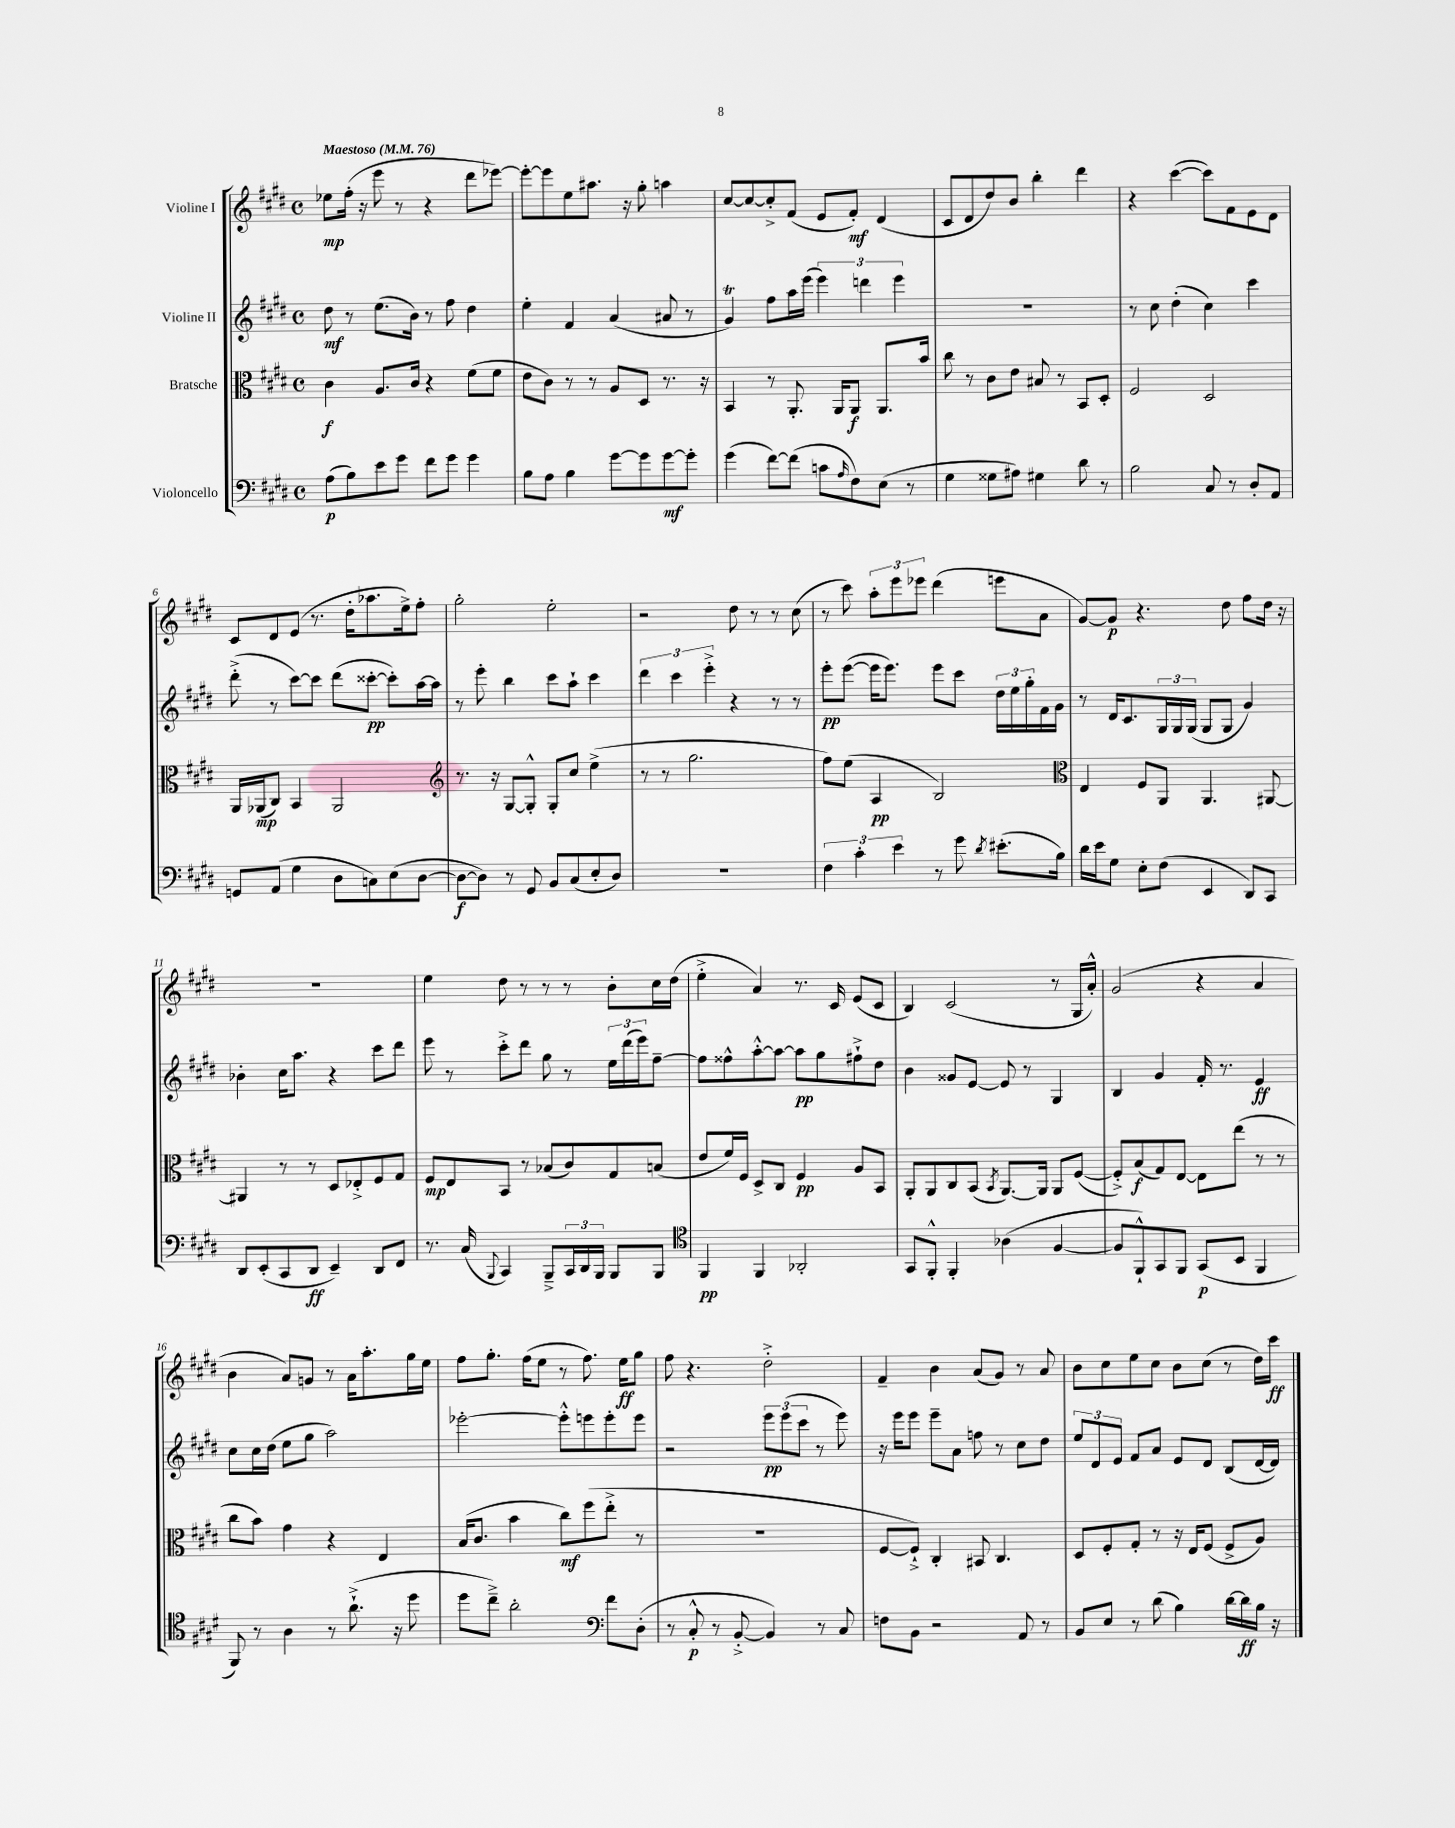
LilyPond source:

<<
\new StaffGroup <<
\new Staff = "s0" \with { instrumentName = "Violine I" } {
    \clef treble \key e \major \defaultTimeSignature \time 4/4 \tempo "Maestoso" 4 = 76
    ees''8\mp fis''16-.( r16 e'''8 r8 r4 dis'''8 ees'''8~) |
    ees'''8~-. ees'''8 e''8 ais''8. r16 gis''8-. a''4 |
    cis''8~ cis''8~ cis''8-.-> fis'8( e'8 fis'8-.\mf) dis'4( |
    cis'8 dis'8 dis''8) b'8 b''4-. dis'''4 |
    r4 cis'''4~( cis'''8) fis'8 e'8 dis'8 |
    cis'8 dis'8 e'8( r8. dis''16-. aes''8. e''16->) fis''8-. |
    gis''2-. e''2-. |
    r2 dis''8 r8 r8 cis''8( |
    r8 cis'''8) \tuplet 3/2 { a''8-. e'''8 ees'''8 } dis'''4( e'''8 a'8 |
    gis'8~) gis'8\p r4. dis''8 fis''8 dis''16 r16 |
    r1 |
    e''4 dis''8 r8 r8 r8 b'8-. cis''16 dis''16( |
    e''4-.-> a'4) r8. cis'16 e'8( cis'8 |
    b4) cis'2( r8 gis16 a'16-.-^) |
    gis'2( r4 a'4 |
    b'4 a'8) g'8 r8 a'16 a''8.-. gis''16 e''16 |
    fis''8 gis''8.-. fis''16( e''8 r8 fis''8.) e''16\ff gis''8 |
    fis''8 r4. dis''2-.-> |
    fis'4-- b'4 a'8( gis'8) r8 a'8 |
    b'8 cis''8 e''8 cis''8 b'8 cis''8( r8 dis''16) cis'''16\ff \bar "|." |
}
\new Staff = "s1" \with { instrumentName = "Violine II" } {
    \clef treble \key e \major \defaultTimeSignature \time 4/4
    dis''8\mf r8 e''8.( b'16) r8 fis''8 dis''4 |
    e''4-. fis'4 a'4( ais'8 r8 |
    gis'4\trill) fis''8 a''16 e'''16( \tuplet 3/2 { e'''4) d'''4 e'''4 } |
    R1 |
    r8 cis''8 dis''4-.( cis''4) cis'''4 |
    dis'''8-.->( r8 cis'''8~) cis'''8 dis'''8( cisis'''8~-.\pp cisis'''8-.) a''16~ a''16 |
    r8 e'''8-. b''4 cis'''8 a''8-! cis'''4 |
    \tuplet 3/2 { dis'''4 cis'''4 e'''4-.-> } r4 r8 r8 |
    e'''8-.\pp e'''8~( e'''16 e'''8.) e'''8 cis'''8 \tuplet 3/2 { dis''16 e''16 gis''16-. } fis'16 gis'16 |
    r8 dis'16 cis'8. \tuplet 3/2 { gis16 gis16 gis16( } gis8 gis8 gis'4) |
    bes'4-. cis''16 a''8. r4 cis'''8 dis'''8 |
    e'''8 r8 cis'''8-.-> dis'''8 gis''8 r8 \tuplet 3/2 { e''16 dis'''16( e'''16) } fis''8~-- |
    fis''8 fisis''8-^ a''8~-.-^ a''8~ a''8\pp gis''8 fis''8-!-> dis''8 |
    b'4 gisis'8 e'8~ e'8 r8 gis4 |
    b4 gis'4 fis'16-. r8. e'4\ff |
    cis''8 cis''16 dis''16( e''8 gis''8 a''2) |
    ees'''2~-. ees'''8-.-^ e'''8 e'''8-. e'''8 |
    r2 \tuplet 3/2 { e'''8\pp e'''8( cis'''8 } r8 e'''8) |
    r16 e'''16 e'''8 e'''8-- a'8 f''8 r8 cis''8 dis''8 |
    \tuplet 3/2 { e''8 dis'8 e'8 } fis'8 a'8 e'8 dis'8 b8( dis'16~ dis'16) \bar "|." |
}
\new Staff = "s2" \with { instrumentName = "Bratsche" } {
    \clef alto \key e \major \defaultTimeSignature \time 4/4
    cis'4\f a8. cis'16 r4 fis'8( fis'8 |
    e'8 cis'8) r8 r8 a8 dis8 r8. r16 |
    b,4 r8 a,8.-. a,16 a,8\f a,8. b'16 |
    cis''8 r8 cis'8 e'8 bis8 r8 b,8 dis8-. |
    fis2 dis2 |
    a,16 aes,16\mp( cis8) b,4 aes,2 |
    \clef treble r8. r16 gis8~ gis8-.-^ gis8-. cis''8 e''4->( |
    r8 r8 gis''2. |
    fis''8) e''8( a4\pp b2) |
    \clef alto e4 fis8 a,8 a,4. ais,8~ |
    ais,4 r8 r8 dis8 ees8-.-> fis8 gis8 |
    fis8\mp e8 b,8 r8 bes8( cis'8) gis8 b8( |
    e'8 fis'16) fis16 dis8-> cis8 fis4\pp a8 b,8 |
    a,8-. a,8 cis8 b,8( \acciaccatura { b,8 } a,8.~) a,16 a,8 fis8~( |
    fis8-.->) b8\f( gis8) e8~ e8 e''8( r8 r8 |
    cis''8 b'8) gis'4 r4 e4 |
    b16( cis'8. b'4 cis''8\mf) fis''8( e''8-.-> r8 |
    r1 |
    fis8~ fis8-!->) cis4-. bis,8 cis4. |
    dis8 fis8-. gis8-. r8 r16 e16 fis8( fis8-> a8) \bar "|." |
}
\new Staff = "s3" \with { instrumentName = "Violoncello" } {
    \clef bass \key e \major \defaultTimeSignature \time 4/4
    a8\p( b8) e'8 gis'8 fis'8 gis'8 gis'4 |
    b8 a8 b4 gis'8~ gis'8 gis'8~\mf gis'8-. |
    gis'4( fis'8~) fis'8( c'8 \grace { a16 } fis8) e8( r8 |
    gis4 gisis8 ais8) gis4 dis'8 r8 |
    b2 cis8 r8 dis8-. a,8 |
    g,8 a,8( gis4 dis8 c8) e8( dis8~ |
    dis8~\f dis8) r8 gis,8 b,8 cis8( e8-. dis8) |
    r1 |
    \tuplet 3/2 { fis4 cis'4-. e'4 } r8 gis'8 \acciaccatura { dis'8 } eis'8.-.( b16) |
    dis'16 e'16 gis8 e8-. fis8( e,4 dis,8) cis,8 |
    dis,8 e,8-.( cis,8 dis,8\ff e,4--) dis,8 fis,8 |
    r8. cis16( \appoggiatura { b,,8 } cis,4) b,,8---> \tuplet 3/2 { cis,16 dis,16 b,,16 } b,,8 b,,8 |
    \clef tenor fis,4\pp fis,4 aes,2-. |
    gis,8 fis,8-.-^ fis,4-. aes4( fis4~ |
    fis8 fis,8-!-^) gis,8 fis,8 gis,8\p( b,8 fis,4 |
    fis,8) r8 a4 r8 a'8.-!->( r16 dis''8 |
    dis''8 cis''8--->) a'2-. \clef bass fis'8 dis8-.( |
    r8 cis8-.-^\p r8 b,8~-.-> b,4) r8 cis8 |
    f8 b,8 r2 a,8 r8 |
    b,8 e8 r8 dis'8( b4) dis'16~ dis'16\ff b16 r16 \bar "|." |
}
>>
>>
